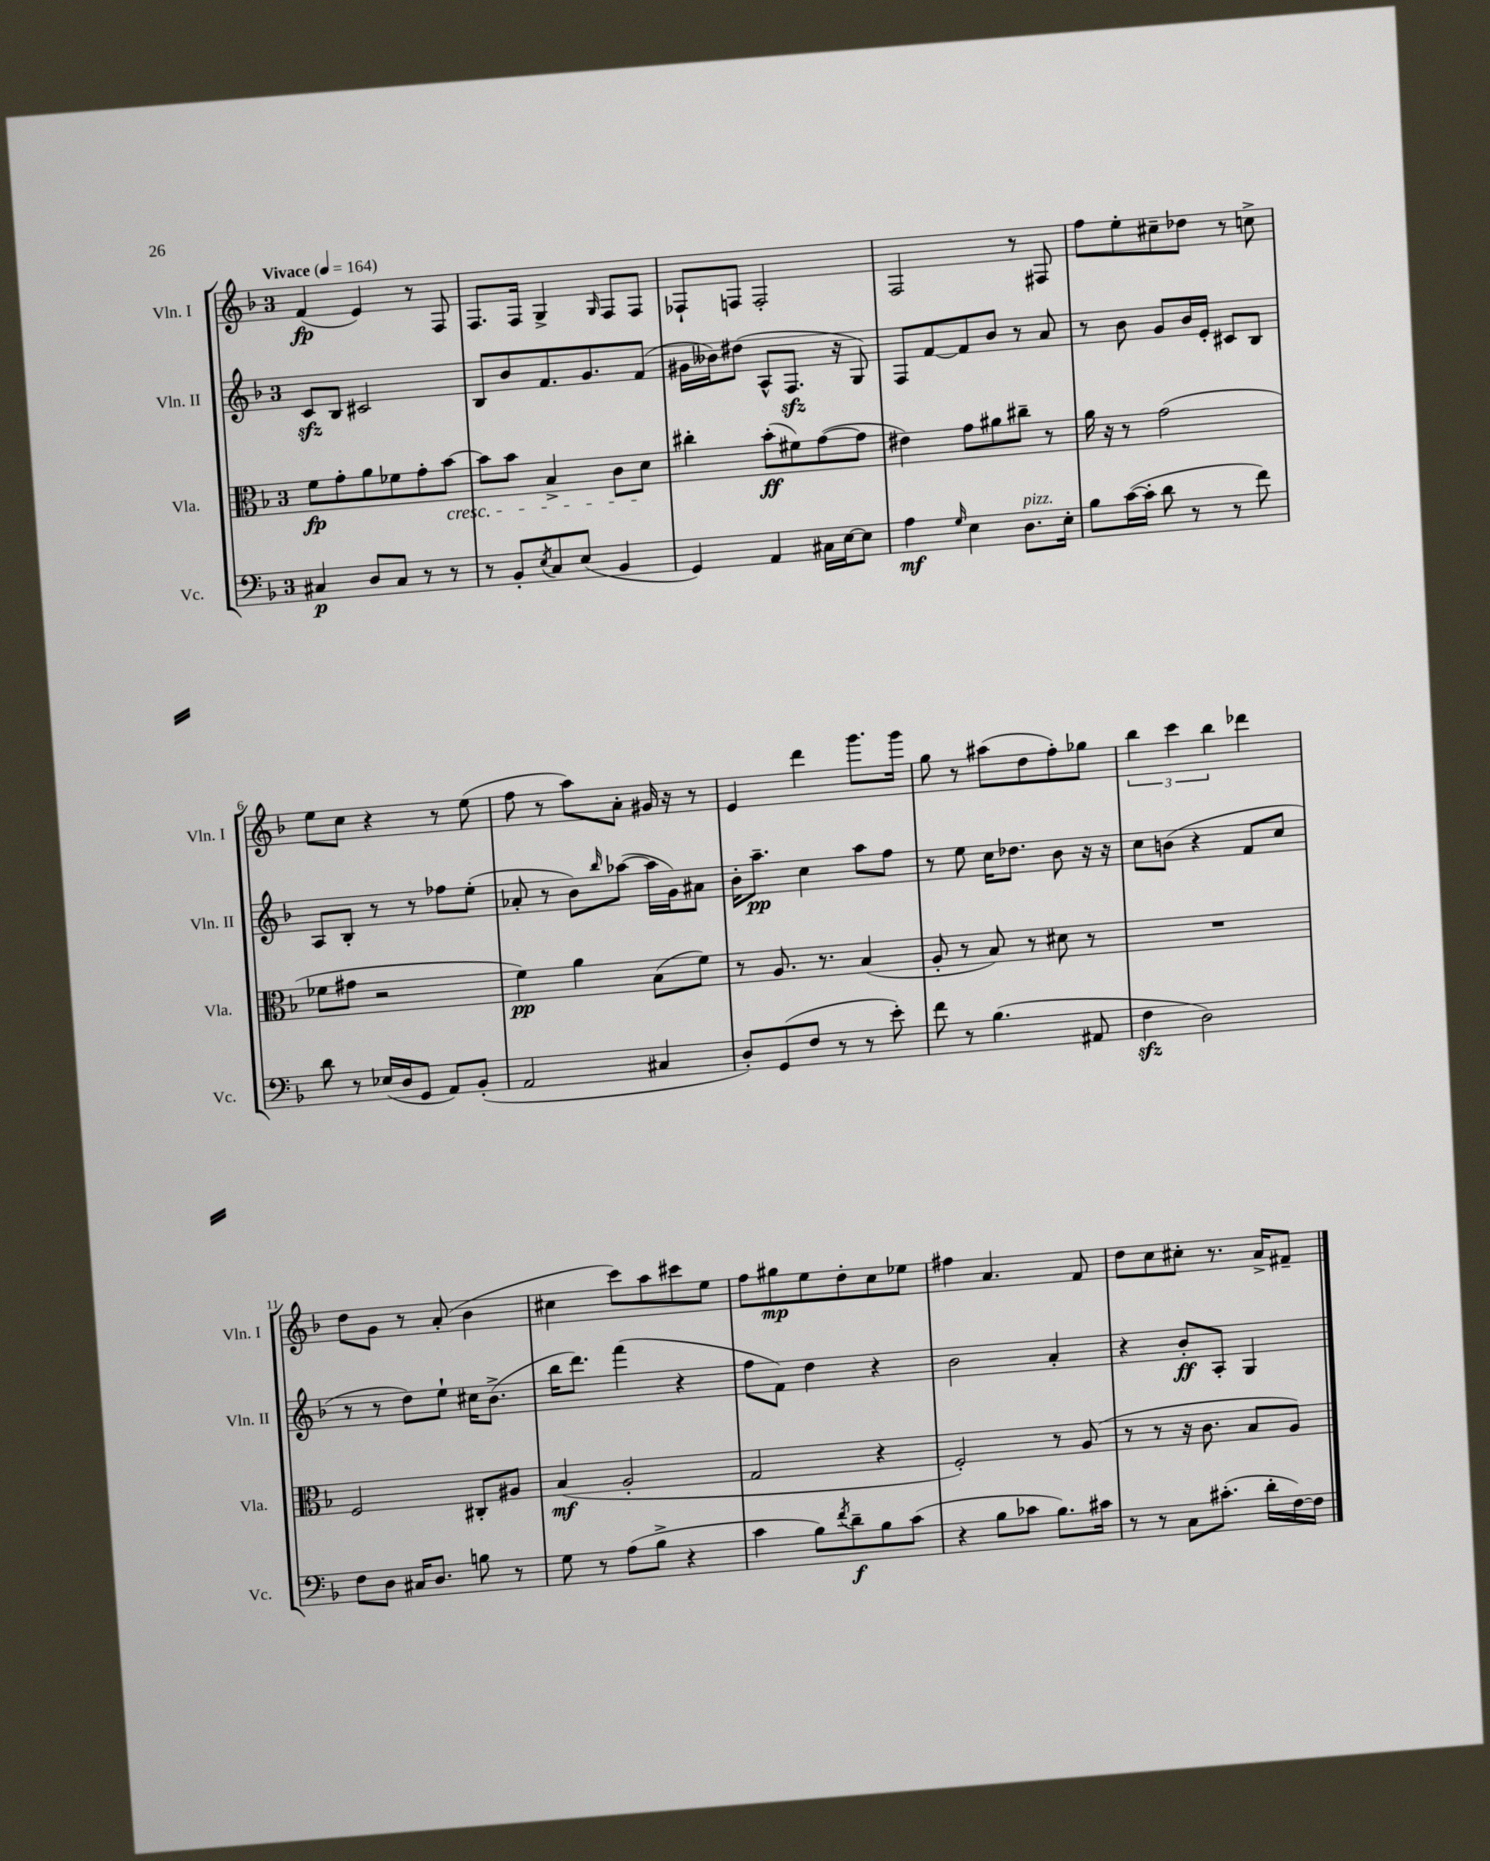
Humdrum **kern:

**kern	**kern	**kern	**kern
*staff4	*staff3	*staff2	*staff1
*clefF4	*clefC3	*clefG2	*clefG2
*k[b-]	*k[b-]	*k[b-]	*k[b-]
*M3/4	*M3/4	*M3/4	*M3/4
*MM164	*MM164	*MM164	*MM164
4C#	8f	8c	(4f
.	8g'	8B-	.
8D	8a	2c#	4e)
8C#	8f-	.	.
8r	8g'	.	8r
8r	[8b-	.	8F
=	=	=	=
8r	8b-]	8B-	8.F
8BB-'	8b-	8b-	.
.	.	.	16F
8qE	.	.	.
8C	4B-^	8.f	4G^
(8E	.	.	.
.	.	8.g	.
.	.	.	16qqG
4BB-	8c	.	8F
.	8d	(8f	8F
=	=	=	=
4GG)	4cc#'	16g#	8F-`
.	.	16b--)	.
.	.	(8dd#	8F
4AA	(8b-'	8A^^	2F'
.	8f#)	8.F	.
16C#	([8g	.	.
[16E	.	16r	.
8E]	8g]	8G)	.
=	=	=	=
4A	4e#)	8F	2F
.	.	[8f	.
16qqG	.	.	.
4E	8g	8f]	.
.	8a#	8b-	.
8.D	8cc#~	8r	8r
.	8r	8a	8F#
16E'	.	.	.
=	=	=	=
8B-	16a	8r	8ff
.	16r	.	.
([16c	8r	8b-	8ee'
16c']	.	.	.
8d	(2g	8g	8cc#~
8r	.	16b-	8dd-
.	.	16e'	.
8r	.	8c#	8r
8f)	.	8B-	8cc^
=	=	=	=
8d	8f-	8A	8ee
8r	8g#	8B-'	8cc
(16E-	2r	8r	4r
16D	.	.	.
8GG	.	8r	.
8AA)	.	8ff-	8r
(8BB-'	.	(8ee'	(8ee
=	=	=	=
2AA	4f)	8a-'	8ff
.	.	8r	8r
.	4a	8b-)	8aa)
.	.	16qqbb-	.
.	.	([8aa-	8a'
4C#	(8B-	16aa-]	16g#
.	.	16g)	16r
.	8f)	8a#	8r
=	=	=	=
8D')	8r	16b-'	4e
.	.	8.aa~	.
(8GG	8.A	.	.
8F	.	4cc	4ddd
.	8.r	.	.
8r	.	.	.
8r	(4B-	8aa	8.ggg
8e')	.	8ff	.
.	.	.	16ggg
=	=	=	=
8f	8A'	8r	8gg
8r	8r	8ee	8r
(4.B-	8B-)	16cc	(8aa#
.	.	8.dd-	.
.	8r	.	8dd
.	8d#	8b-	8ff')
8AA#	8r	16r	8gg-
.	.	16r	.
=	=	=	=
4F	2.r	8cc	6bb-
.	.	(8b	.
.	.	.	6ccc
2D)	.	4r	.
.	.	.	6bb-
.	.	8f	4ddd-
.	.	8cc	.
=	=	=	=
8F	2F	8r	8dd
8D	.	8r	8g
16C#	.	8dd)	8r
8.D	.	.	.
.	.	8ee`	(8a'
8B	8C#'	16cc#	4b-
.	.	(8.b-^	.
8r	8A#	.	.
=	=	=	=
8G	(4B-	16bb-	4cc#
.	.	8.ddd)	.
8r	.	.	.
(8A	2A'	(4fff	8ccc)
8B-^	.	.	8aa
4r	.	4r	8ccc#
.	.	.	8ee
=	=	=	=
4c	2G	8ff	8ff
.	.	8f)	8gg#
8B-)	.	4dd	8ee
8qf	.	.	.
8d~	.	.	8dd'
8B-	4r	4r	8cc
(8c	.	.	8ee-
=	=	=	=
4r	2F')	2b-	4ff#
8B-	.	.	4.a
8c-	.	.	.
8.B-)	8r	4a'	.
.	(8A	.	8f
16c#	.	.	.
=	=	=	=
8r	8r	4r	8dd
8r	8r	.	8cc
8C	16r	8b-'	8cc#'
.	8.c	.	.
(8.c#'	.	8A'	8.r
.	8B-	4G	.
16d'	.	.	16a^
[16F)	8A)	.	8f#~
16F]	.	.	.
==	==	==	==
*-	*-	*-	*-
